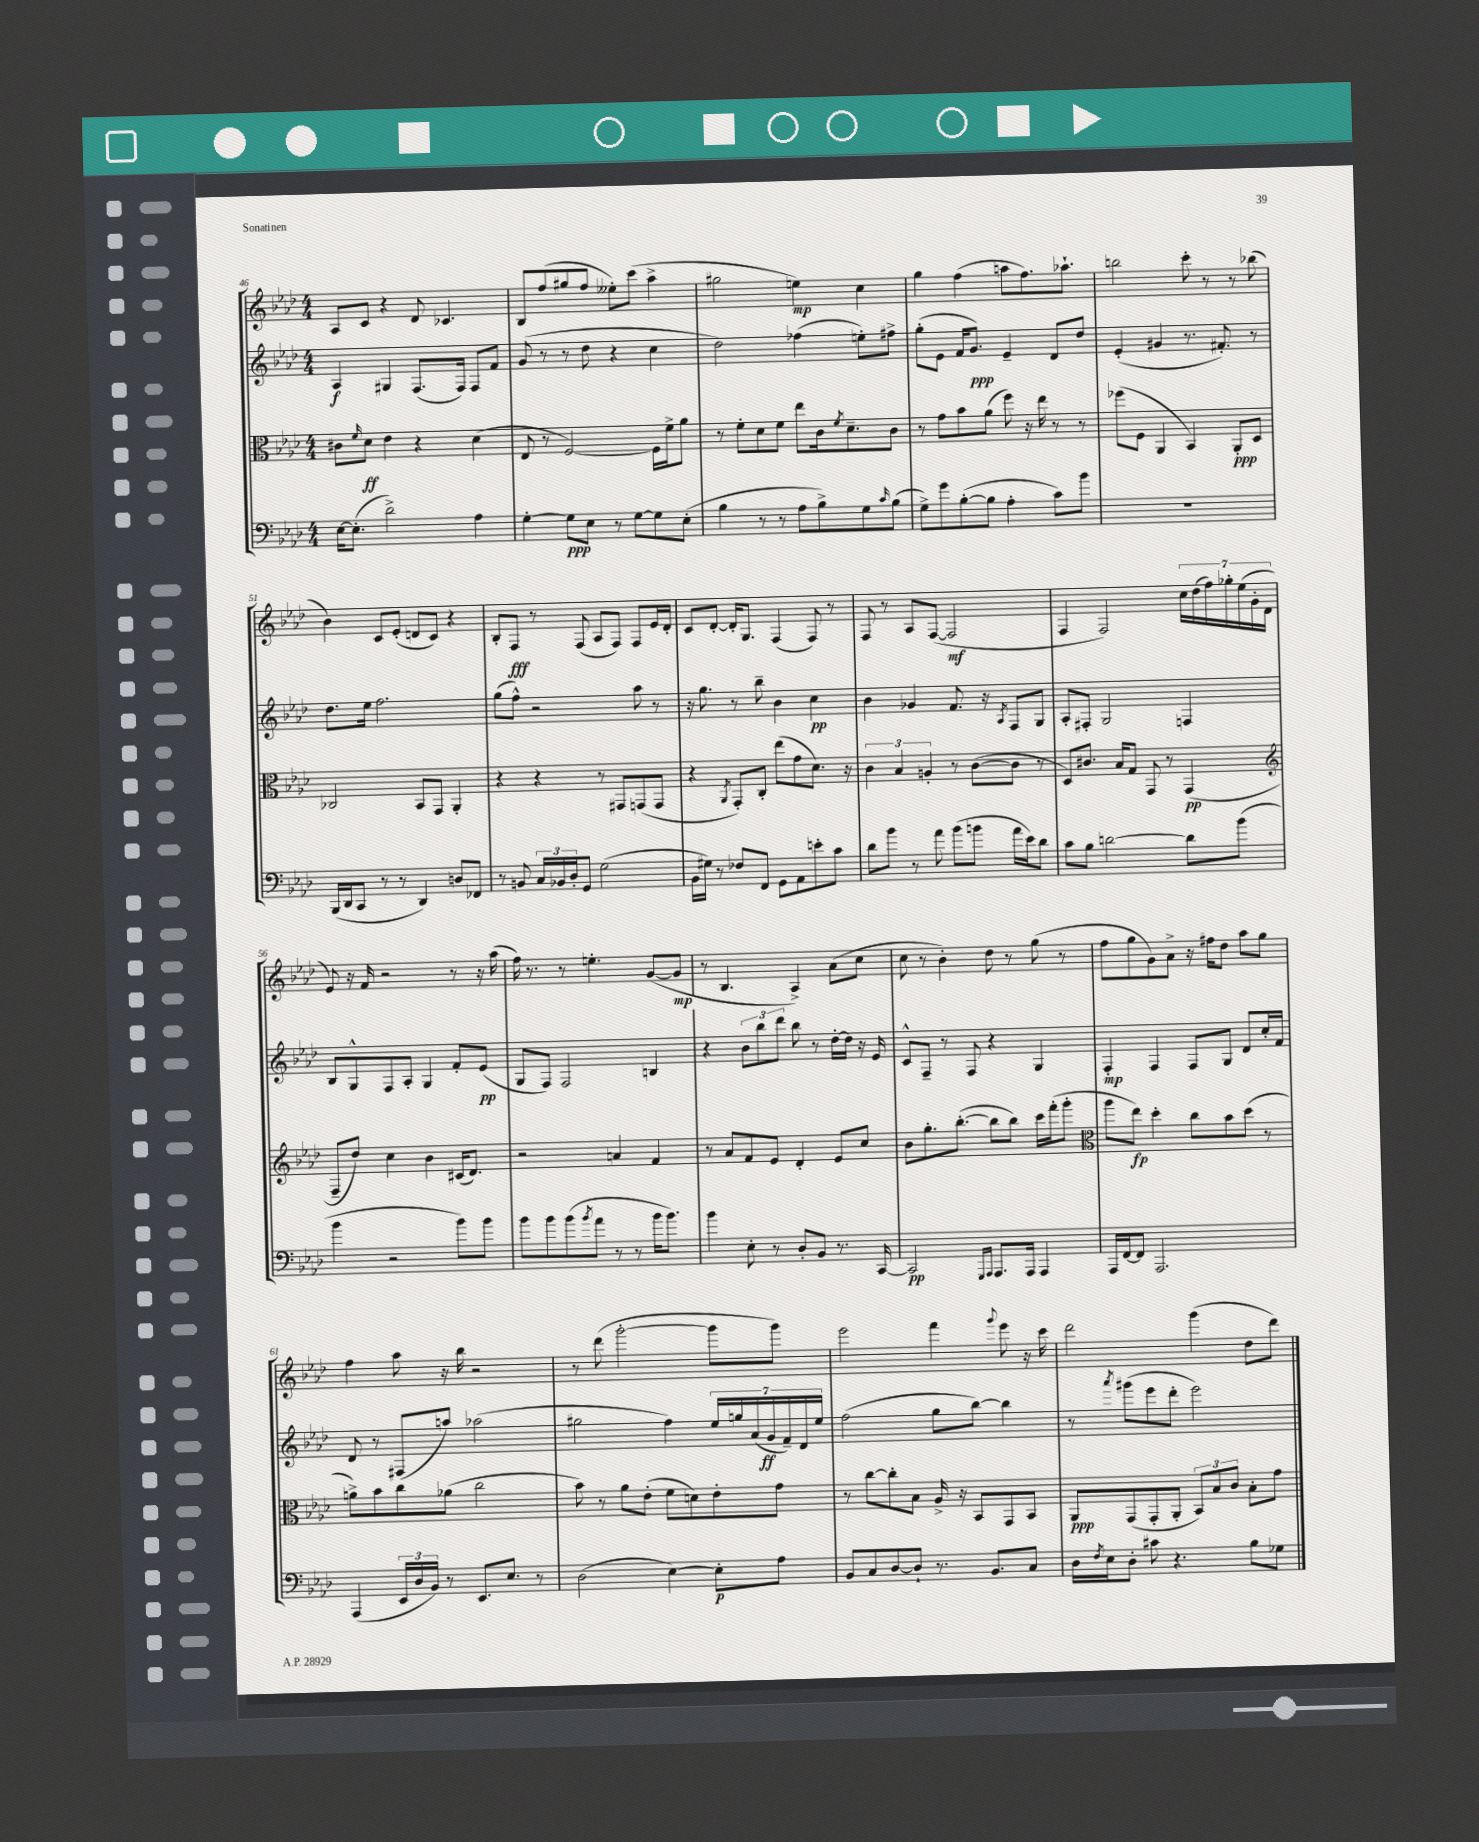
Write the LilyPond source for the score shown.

<<
\new StaffGroup <<
\new Staff = "s0" {
    \clef treble \key aes \major \numericTimeSignature \time 4/4
    aes8 c'8 r4 des'8 ces'4. |
    bes8 f''8( gis''8 f''8 eeses''8-.) c'''8( aes''4-> |
    gis''2 e''4\mp) c''4 |
    g''4 f''4( a''8 f''8.) aes''8.-! |
    b''2 c'''8-. r8 r8 bes''8( |
    bes'4) c'8 ees'8-.( d'8 c'8) r4 |
    bes8-. f8\fff r8 f8( aes8 f8) f8 ees'16 des'16-. |
    c'8 des'8~-. des'16-. g8. f4( f8) r8 |
    f8 r8 aes8 f8~( f2\mf |
    f4 f2) \tuplet 7/4 { c''16 des''16( f''16) ges''16-. ees''16( g'16-. des'16 } |
    ees'8) r16 f'16 r2 r8 r16 aes''16( |
    f''16) r8. r8 e''4.-. g'8~( g'8\mp |
    r8 bes4. aes4->) aes'8( c''8 |
    c''8 r8 bes'4-.) des''8 r8 g''8( r8 |
    f''8 g''8 g'8) aes'8-> r16 fis''16 des''8 aes''8 g''8 |
    f''4 aes''8 r16 bes''16 r2 |
    r8 des'''8( g'''2~-. g'''8 g'''8) |
    ees'''2 f'''4 \appoggiatura { g'''8 } ees'''8 r16 c'''16 |
    des'''2 g'''4( des''8 des'''8) \bar "|." |
}
\new Staff = "s1" {
    \clef treble \key aes \major \numericTimeSignature \time 4/4
    aes4\f gis4 f8.( f16) f8 f'8 |
    g'8( r8 r8 des''8 r4 c''4 |
    des''2) fes''4( e''8-.) fis''8-> |
    g''8-.( ees'8 f'16 g'8.\ppp) ees'4-- des'8 des''8 |
    ees'4-.( gis'4 r8. fis'8.-.) r8 |
    des''8. ees''16 f''2. |
    g''8( f''8-^) r2 aes''8 r8 |
    r16 g''8. r8 bes''8-- bes'4 c''4\pp |
    bes'4 ges'4 f'8. r16 \acciaccatura { aes8 } f8 g8 |
    aes8-. fis8-. g2 f4 |
    bes8 g8-^ f8 aes8-. g4 f'8-. ees'8\pp( |
    g8 f8) f2 b4 |
    r4 \tuplet 3/2 { bes'8 bes''8 des'''8 } bes''8 r8 des''16~-. des''16 r16 ees'16 |
    c'8-^ f8-- r8 f8 r4 g4 |
    f4-.\mp f4 f8 g8 des'8 c''16-. f'16 |
    des'8 r8 fis8( a''8) aes''2( |
    gis''2 f''4) \tuplet 7/4 { ees''16 g''16 aes'16( g'16\ff f'16--) des'16 ees''16 } |
    f''2( g''8 bes''8~) bes''4 |
    r8 \acciaccatura { aes'''8 } gis'''8( ees'''8 des'''8-. ees'''2) \bar "|." |
}
\new Staff = "s2" {
    \clef alto \key aes \major \numericTimeSignature \time 4/4
    cis'8 \grace { f'16 } des'8\ff ees'4 r4 des'4( |
    ees8 r8 f2~) f16 f'16-> aes'8 |
    r8 f'8-. des'8 f'8 ees''8 c'16 \acciaccatura { f'8 } des'8.-- c'8 |
    r8 g'8 bes'8 aes'8( f''8) r16 ees''16 r8 r8 |
    fes''8( f8 aes,4 bes,4) aes,8-.\ppp des8 |
    ces2 bes,8 g,8 aes,4-. |
    r4 r4 r8 gis,8 g,8( g,8 |
    r4 \acciaccatura { aes,8 } g,8-.) c8-. ees''8( g'8 des'8.) r16 |
    \tuplet 3/2 { c'4 bes4 a4-. } r8 c'8~( c'8 r8 |
    des8) cis'8. bes16 g8 g,8 r8 g,4\pp( |
    \clef treble f8-- des''8) c''4 bes'4 cis'16( des'8.) |
    r2 a'4 f'4 |
    r8 aes'8 f'8 ees'8 des'4-. ees'8 c''8 |
    bes'8 g''8.-. bes''8.~-.( bes''8 bes''8) c'''16 f'''16-.( g'''8-. |
    \clef alto aes''8 ees''8\fp) des''4-. c''8 bes'8 des''8( r8 |
    a'8->) bes'8 c''8 aes'8( c''2 |
    bes'8) r8 aes'8 ees'8-.( f'8 d'8) ees'8-. g'8 |
    r8 c''8~ c''8-. bes8 aes16-> r16 bes,8 g,8 bes,8 |
    aes,8\ppp g,8( g,8-. aes,8-. \tuplet 3/2 { bes,8) bes8 c'8 } bes8-. g'8 \bar "|." |
}
\new Staff = "s3" {
    \clef bass \key aes \major \numericTimeSignature \time 4/4
    ees16~ ees8.-.( des'2->) aes4 |
    g4~-. g8\ppp ees8 r8 g8~ g8 ees8-.( |
    bes4 r8 r8 aes8 bes8->) g8 \grace { c'16 } bes8( |
    g8->) g'8 bes8~-.( bes8 aes4-. c'8) bes'8 |
    R1 |
    bes,,16( des,16 c,8 r8 r8 des,4) d8 fes,8 |
    r8 b,8 \tuplet 3/2 { c16 bes,16 des16-. } g,8 g2( |
    bes,16 gis16) r8 fes8 f,8 g,8 aes,8 e'8-. c'8 |
    des'8 bes'8 r8 aes'8 bes'8( b'8 aes'16 ees'16) des'8 |
    c'8 bes8 d'2~ d'8 bes'8( |
    bes'4 r2 bes'8) bes'8 |
    bes'8 bes'8 bes'8( \acciaccatura { bes'8 } aes'8 r8 r8 bes'16 bes'8.) |
    bes'4 ees8-. r8 des8-. bes,8 r8. c,16~ |
    c,2\pp \grace { g,,16 aes,,16 } aes,,8. aes,,16 aes,,4 |
    aes,,16 f,16~ f,8 aes,,2. |
    aes,,4( \tuplet 3/2 { ees,16 des16 bes,16) } r8 ees,8. ees8. r8 |
    des2( ees4~) ees8-.\p aes8 |
    bes,8 c8 des8~ des8-! r8. bes,8. c8 |
    des16 \acciaccatura { f8 } ees16 des8-. cis'8 r4. bes8 ges8 \bar "|." |
}
>>
>>
\layout { \context { \Score currentBarNumber = #46 } }
